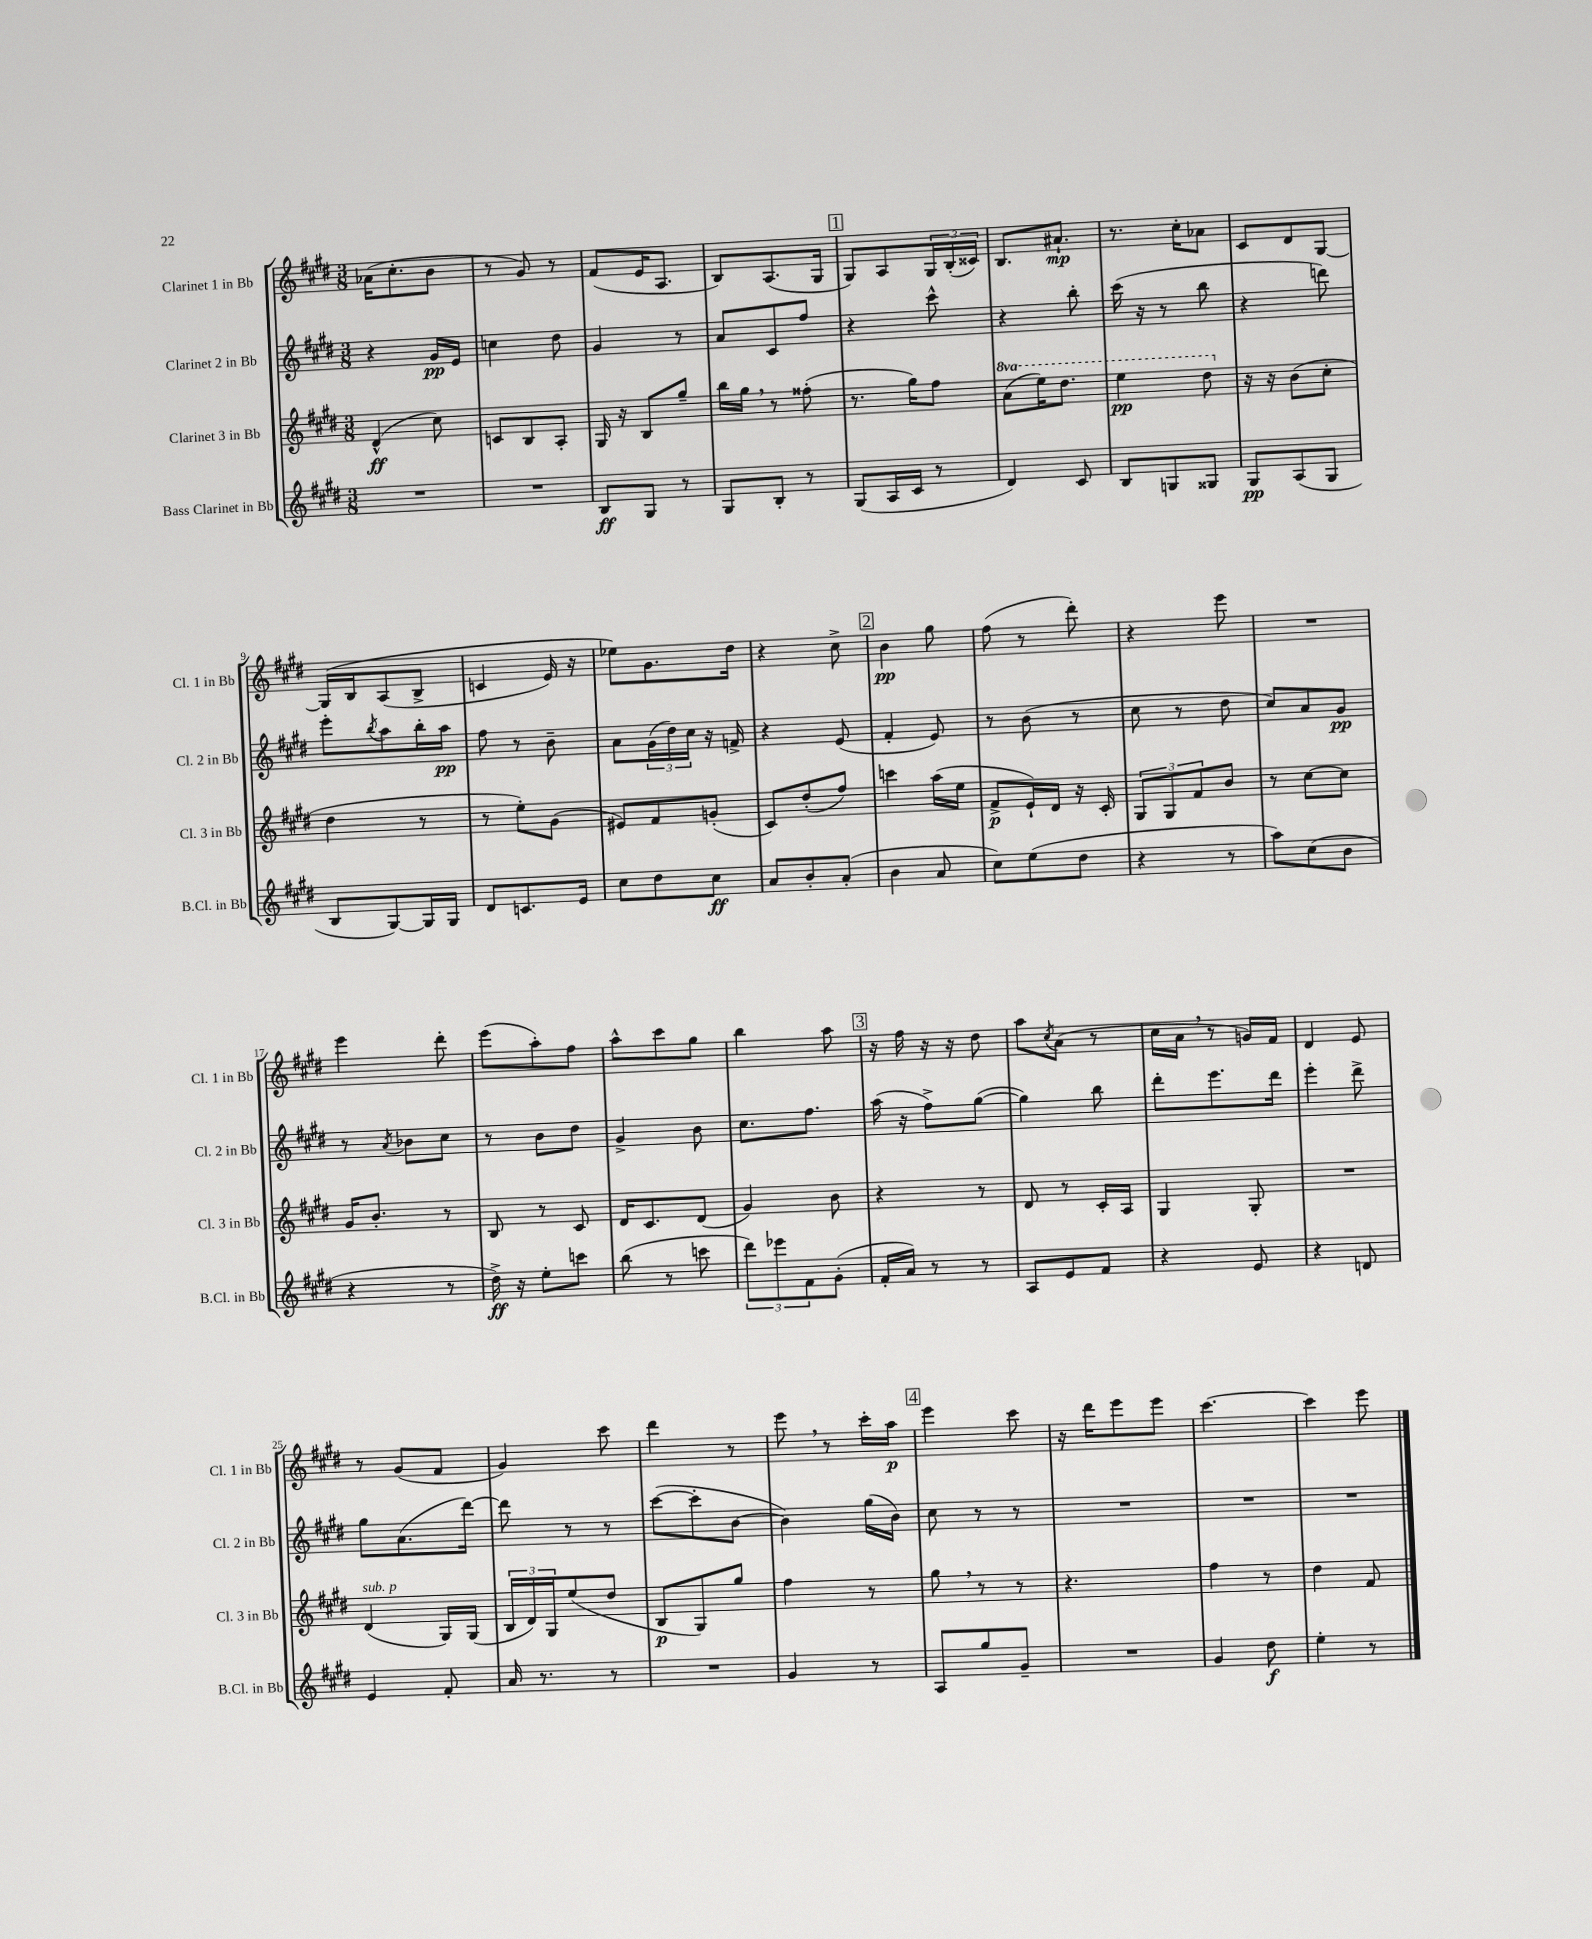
<<
\new StaffGroup <<
\new Staff = "s0" \with { instrumentName = "Clarinet 1 in Bb" shortInstrumentName = "Cl. 1 in Bb" } {
    \clef treble \key e \major \numericTimeSignature \time 3/8
    aes'16( cis''8.-. b'8 |
    r8 gis'8) r8 |
    fis'8( e'16 a8. |
    b8) a8.( gis16 |
    \mark \markup { \box "1" } gis8) a8 \tuplet 3/2 { gis16 b16-.( cisis'16) } |
    b8. ais'8.-!\mp |
    r8. cis''16-. aes'8 |
    cis'8 dis'8 gis8~ |
    gis16\( b16 a8( b8-> |
    c'4 e'16) r16 |
    ees''8\) gis'8. dis''16 |
    r4 cis''8-> |
    \mark \markup { \box "2" } b'4\pp gis''8 |
    fis''8( r8 dis'''8-.) |
    r4 e'''8 |
    R4. |
    e'''4 dis'''8-. |
    e'''8( a''8-.) fis''8 |
    a''8-^ cis'''8 gis''8 |
    b''4 a''8 |
    \mark \markup { \box "3" } r16 fis''16 r16 r16 dis''8 |
    a''8 \acciaccatura { cis''8 } a'8( r8 |
    cis''16 a'16 \breathe r8 g'16) fis'16 |
    dis'4 e'8 |
    r8 gis'8( fis'8 |
    gis'4) cis'''8 |
    dis'''4 r8 |
    e'''8 \breathe r8 cis'''16-. a''16\p |
    \mark \markup { \box "4" } e'''4 cis'''8 |
    r16 dis'''16 e'''8 e'''8 |
    cis'''4.~ |
    cis'''4 e'''8 \bar "|." |
}
\new Staff = "s1" \with { instrumentName = "Clarinet 2 in Bb" shortInstrumentName = "Cl. 2 in Bb" } {
    \clef treble \key e \major \numericTimeSignature \time 3/8
    r4 gis'16\pp e'16 |
    c''4 dis''8 |
    gis'4 r8 |
    a'8 cis'8 fis''8 |
    \mark \markup { \box "1" } r4 cis'''8-^ |
    r4 b''8-. |
    cis'''16( r16 r8 b''8 |
    r4 d'''8) |
    e'''8-. \acciaccatura { b''8 } a''8 b''16-. a''16\pp |
    fis''8 r8 b'8-- |
    a'8 \tuplet 3/2 { gis'16( dis''16) cis''16 } r16 f'16-> |
    r4 e'8( |
    \mark \markup { \box "2" } fis'4-. e'8) |
    r8 b'8( r8 |
    cis''8 r8 dis''8 |
    cis''8) a'8 gis'8\pp |
    r8 \acciaccatura { a'8 } bes'8 cis''8 |
    r8 b'8 dis''8 |
    gis'4-> b'8 |
    cis''8. fis''8. |
    \mark \markup { \box "3" } a''16( r16 fis''8->) gis''8~( |
    gis''4) b''8 |
    dis'''8-. e'''8. dis'''16 |
    e'''4-. dis'''8-> |
    gis''8 a'8.( dis'''16~) |
    dis'''8 r8 r8 |
    cis'''8~( cis'''8-. b'8~ |
    b'4) gis''16( b'16) |
    \mark \markup { \box "4" } cis''8 r8 r8 |
    R4. |
    R4. |
    R4. \bar "|." |
}
\new Staff = "s2" \with { instrumentName = "Clarinet 3 in Bb" shortInstrumentName = "Cl. 3 in Bb" } {
    \clef treble \key e \major \numericTimeSignature \time 3/8 \set Staff.ottavationMarkups = #ottavation-simple-ordinals
    dis'4-^\ff( cis''8) |
    c'8 b8 a8-. |
    gis16 r16 b8 gis''8-- |
    b''16 gis''16 \breathe r8 fisis''8-.( |
    \mark \markup { \box "1" } r8. gis''16) fis''8 |
    \ottava #1 a''8( e'''16) dis'''8. |
    e'''4\pp dis'''8 \ottava #0 |
    r16 r16 b'8( cis''8-. |
    dis''4 r8 |
    r8 e''8-.) gis'8( |
    eis'8) fis'8 g'8-.( |
    cis'8) dis''8-.( fis''8) |
    \mark \markup { \box "2" } c'''4 a''16( e''16 |
    fis'8->\p e'16-!) dis'16 r16 cis'16-. |
    \tuplet 3/2 { gis8 gis8 fis'8 } b'8 |
    r8 cis''8~ cis''8 |
    gis'16 b'8.-. r8 |
    b8 r8 cis'8 |
    dis'16 cis'8. dis'8( |
    gis'4) b'8 |
    \mark \markup { \box "3" } r4 r8 |
    dis'8 r8 cis'16-. a16 |
    gis4 gis8-. |
    R4. |
    dis'4^\markup { \italic "sub. p" }( gis16) gis16( |
    \tuplet 3/2 { b16 dis'16) gis16 } e''8( dis''8 |
    b8\p gis8) gis''8 |
    fis''4 r8 |
    \mark \markup { \box "4" } gis''8 \breathe r8 r8 |
    r4. |
    fis''4 r8 |
    dis''4 fis'8 \bar "|." |
}
\new Staff = "s3" \with { instrumentName = "Bass Clarinet in Bb" shortInstrumentName = "B.Cl. in Bb" } {
    \clef treble \key e \major \numericTimeSignature \time 3/8
    R4. |
    R4. |
    b8\ff gis8 r8 |
    gis8 b8-. r8 |
    \mark \markup { \box "1" } gis8( a16 cis'16 r8 |
    dis'4) cis'8 |
    b8 g8 gisis8 |
    gis8\pp a8( gis8 |
    b8 gis8~) gis16 gis16 |
    dis'8 c'8. e'16 |
    cis''8 dis''8 cis''8\ff |
    a'8 b'8-. a'8-.( |
    \mark \markup { \box "2" } b'4 a'8 |
    cis''8) e''8( dis''8 |
    r4 r8 |
    a''8) cis''8( b'8 |
    r4 r8 |
    dis''16->\ff) r16 e''8-. c'''8 |
    b''8( r8 c'''8 |
    \tuplet 3/2 { dis'''8) ees'''8 fis'8 } gis'8-.( |
    \mark \markup { \box "3" } fis'16-. a'16) r8 r8 |
    a8 e'8 fis'8 |
    r4 e'8 |
    r4 d'8 |
    e'4 fis'8-. |
    a'16 r8. r8 |
    R4. |
    gis'4 r8 |
    \mark \markup { \box "4" } a8 gis''8 gis'8-- |
    R4. |
    gis'4 dis''8\f |
    e''4-. r8 \bar "|." |
}
>>
>>
